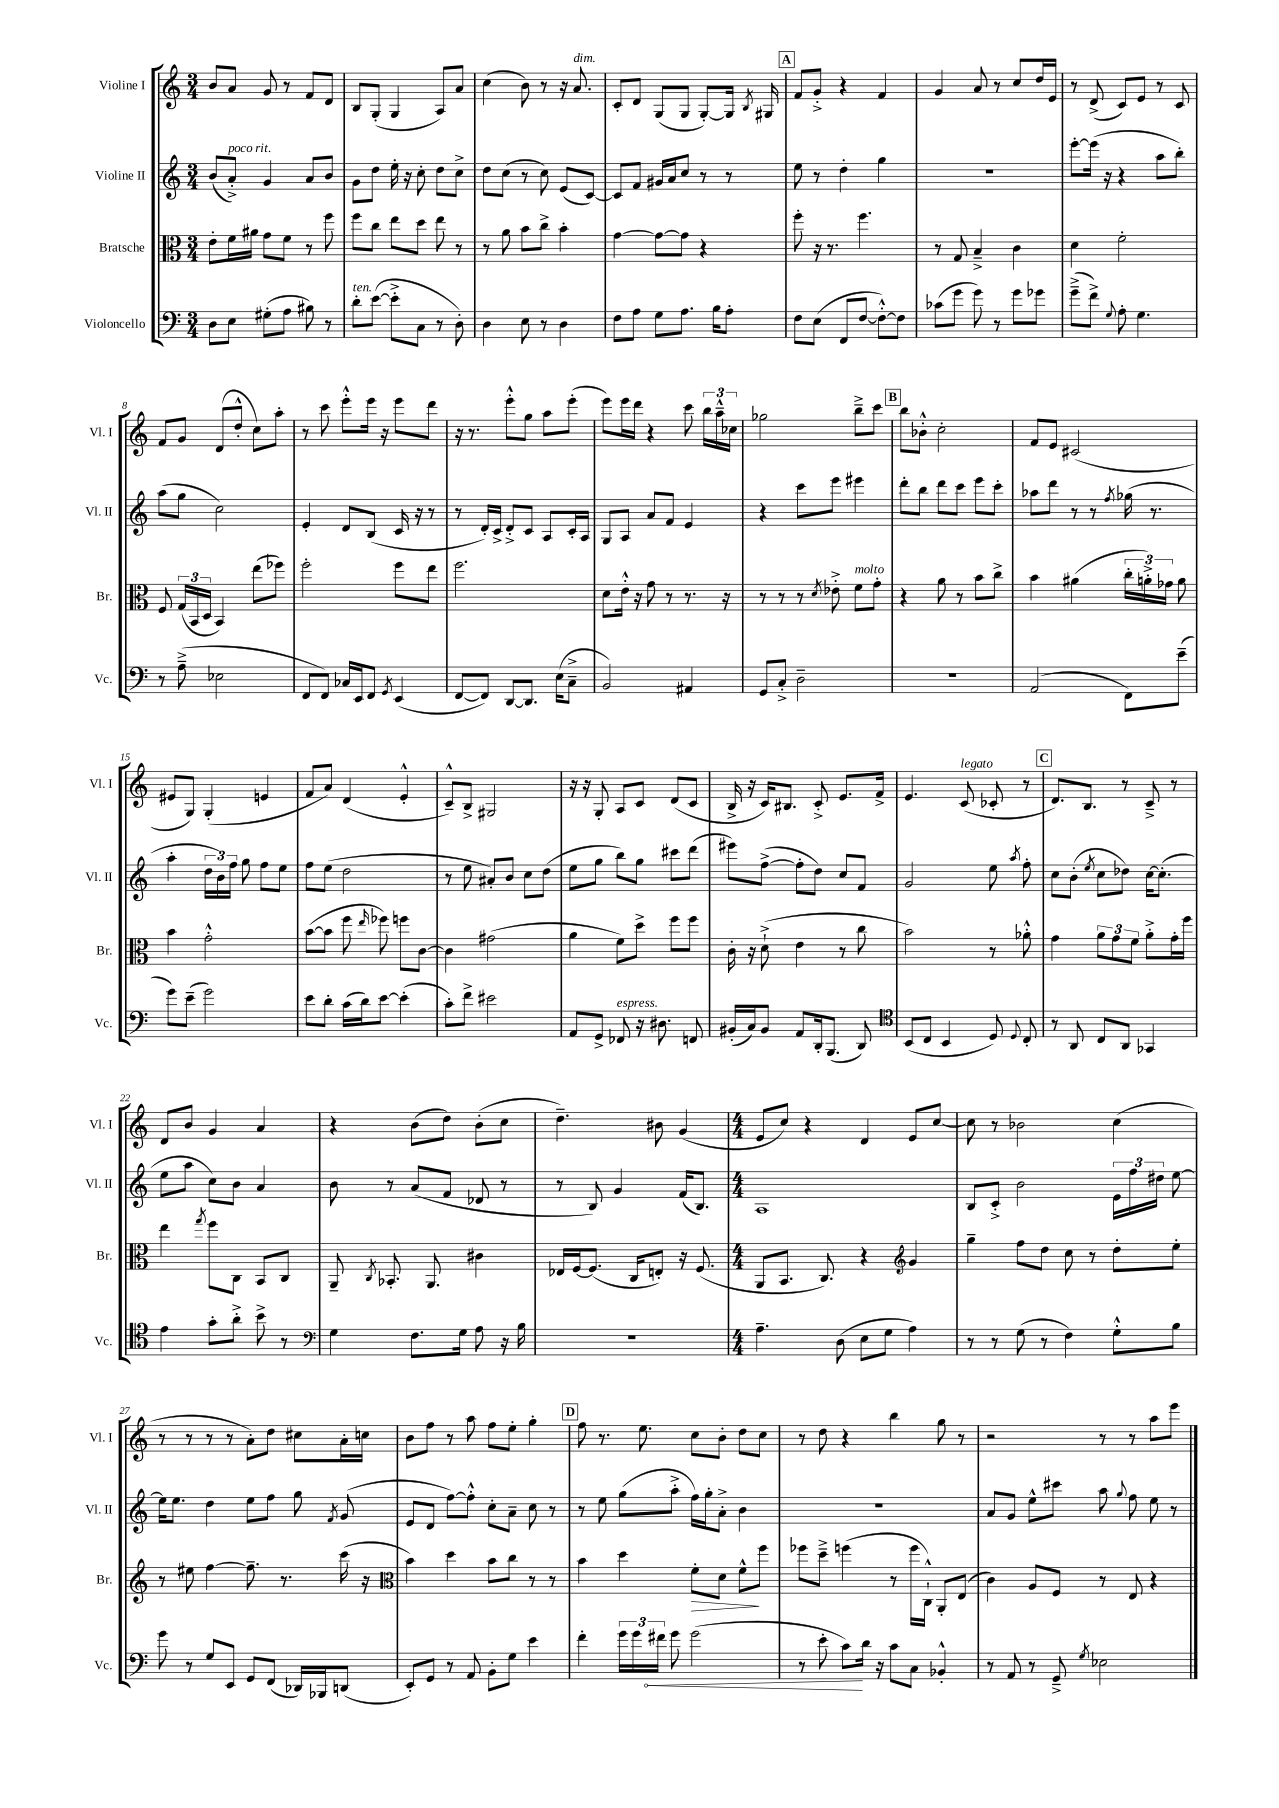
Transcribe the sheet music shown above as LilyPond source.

<<
\new StaffGroup <<
\new Staff = "s0" \with { instrumentName = "Violine I" shortInstrumentName = "Vl. I" } {
    \clef treble \key c \major \numericTimeSignature \time 3/4
    \autoBeamOff b'8[ a'8] g'8 r8 f'8[ d'8] |
    b8[ g8]-.( g4 a8[) a'8] |
    c''4( b'8) r8 r16 a'8.^\markup { \italic "dim." } |
    c'8[-. d'8] g8[( g8] g8[~-.) g16] \acciaccatura { b8 } gis16 |
    \mark \markup { \box "A" } f'8[ g'8]-.-> r4 f'4 |
    g'4 a'8 r8 c''8[ d''16 e'16] |
    r8 d'8->( c'8[) e'8] r8 c'8 |
    f'8[ g'8] d'8[( d''8]-.-^ c''8[) a''8]-. |
    r8 c'''8 e'''8[-.-^ e'''16] r16 e'''8[ d'''8] |
    r16 r8. e'''8[-.-^ g''8] a''8[ e'''8]-.( |
    e'''8[) e'''16 d'''16] r4 c'''8 \tuplet 3/2 { b''16[ a''16---^ ces''16] } |
    ges''2 b''8[---> c'''8] |
    \mark \markup { \box "B" } b''8[ bes'8]-.-^ c''2-. |
    f'8[ e'8] cis'2( |
    eis'8[ g8]) g4-.( e'4 |
    f'8[ a'8]) d'4( e'4-.-^ |
    c'8[---^) b8]-> gis2 |
    r16 r16 g8-. a8[ c'8] d'8[( c'8] |
    b16-> r16 c'16[) bis8.] c'8-.-> e'8.[ f'16]-> |
    e'4. c'8^\markup { \italic "legato" }( ces'8-. r8 |
    \mark \markup { \box "C" } d'8.[) b8.] r8 c'8---> r8 |
    d'8[ b'8] g'4 a'4 |
    r4 b'8[( d''8]) b'8[-.( c''8] |
    d''4.--) bis'8 g'4( |
    \numericTimeSignature \time 4/4 e'8[ c''8]) r4 d'4 e'8[ c''8]~ |
    c''8 r8 bes'2 c''4( |
    r8 r8 r8 r8 a'8[-.) d''8] cis''8[ a'16-. c''16] |
    b'8[ f''8] r8 a''8 f''8[ e''8]-. g''4-. |
    \mark \markup { \box "D" } f''8 r8. e''8. c''8[ b'8]-. d''8[ c''8] |
    r8 d''8 r4 b''4 g''8 r8 |
    r2 r8 r8 a''8[ e'''8] \bar "|." |
}
\new Staff = "s1" \with { instrumentName = "Violine II" shortInstrumentName = "Vl. II" } {
    \clef treble \key c \major \numericTimeSignature \time 3/4
    \autoBeamOff b'8[( a'8]-.->^\markup { \italic "poco rit." }) g'4 a'8[ b'8] |
    g'8[ d''8] e''16-. r16 c''8-. d''8[ c''8]-> |
    d''8[ c''8]( r8 c''8) e'8[( c'8]~) |
    c'8[ f'8] gis'16[ a'16 c''8] r8 r8 |
    \mark \markup { \box "A" } e''8 r8 d''4-. g''4 |
    R2. |
    e'''8[~-. e'''16]( r16 r4 a''8[ b''8]-.) |
    a''8[( g''8] c''2) |
    e'4-. d'8[ b8]( c'16 r16 r8 |
    r8 d'16[-.) c'16]-> d'8[-.-> c'8] a8[ c'16-. a16] |
    g8[ a8] a'8[ f'8] e'4 |
    r4 c'''8[ e'''8] eis'''4 |
    \mark \markup { \box "B" } d'''8[-. b''8] d'''8[ c'''8] e'''8[ c'''8]-. |
    aes''8[ d'''8] r8 r8 \acciaccatura { f''8 } ges''16( r8. |
    a''4-. \tuplet 3/2 { d''16[ b'16) f''16] } g''8 f''8[ e''8] |
    f''8[ e''8]( d''2 |
    r8 e''8 ais'8[-.) b'8] c''8[ d''8]( |
    e''8[ g''8] b''8[) g''8] cis'''8[ d'''8]( |
    eis'''8[) f''8]~->( f''8[-. d''8]) c''8[ f'8] |
    g'2 e''8 \acciaccatura { a''8 } f''8-. |
    \mark \markup { \box "C" } c''8[ b'8]-.( \acciaccatura { e''8 } c''8[ des''8]) c''16[~ c''8.]-.( |
    e''8[ a''8] c''8[) b'8] a'4 |
    b'8 r8 a'8[( f'8] des'8 r8 |
    r8 b8) g'4 f'16[( b8.]) |
    \numericTimeSignature \time 4/4 a1 |
    b8[ c'8]-.-> b'2 \tuplet 3/2 { e'16[ f''16 dis''16] } e''8~ |
    e''16[ e''8.] d''4 e''8[ f''8] g''8 \acciaccatura { f'8 } g'8( |
    e'8[ d'8] f''8[~) f''8]-.-^ c''8[-. a'8]-- c''8 r8 |
    \mark \markup { \box "D" } r8 e''8 g''8[( a''8]-.-> f''16[) g''16-. a'8]-.-> b'4 |
    R1 |
    a'8[ g'8] e''8[-^ cis'''8] a''8 \appoggiatura { g''8 } f''8 e''8 r8 \bar "|." |
}
\new Staff = "s2" \with { instrumentName = "Bratsche" shortInstrumentName = "Br." } {
    \clef alto \key c \major \numericTimeSignature \time 3/4
    \autoBeamOff e'8[-. f'16 ais'16] g'8[ f'8] r8 f''8 |
    f''8[ c''8] e''8[ d''8] e''8 r8 |
    r8 a'8 b'8[ c''8]-> b'4-. |
    g'4~ g'8[~ g'8] r4 |
    \mark \markup { \box "A" } f''8-. r16 r8. f''4. |
    r8 g8 b4---> c'4 |
    d'4 f'2-. |
    f8 \tuplet 3/2 { g16[( b,16 d16] } b,4) e''8[( fes''8]) |
    f''2-. f''8[ e''8] |
    f''2. |
    d'8[ e'16]-.-^ r16 g'8 r8 r8. r16 |
    r8 r8 r8 \acciaccatura { d'8 } ees'8-.-> f'8[^\markup { \italic "molto" } g'8]-. |
    \mark \markup { \box "B" } r4 a'8 r8 b'8[ c''8]-> |
    b'4 ais'4( \tuplet 3/2 { c''16[-. a'16-.->) ges'16] } a'8 |
    b'4 g'2-.-^ |
    b'8[~( b'8] f''8 \grace { e''16 } fes''8) f''8[ c'8]~ |
    c'4 gis'2( |
    a'4 f'8[) d''8]-> f''8[ f''8] |
    c'16-. r16 d'8-!->( e'4 r8 c''8 |
    b'2) r8 aes'8-.-^ |
    \mark \markup { \box "C" } g'4 \tuplet 3/2 { a'8[ g'8 f'8] } a'8[-.-> g'16-. f''16] |
    e''4 \acciaccatura { g''8 } f''8[ c8] b,8[ c8] |
    a,8-- \acciaccatura { c8 } bes,8.-. a,8. cis'4 |
    ees16[ f16~ f8.]( c16[ e8]-.) r16 f8.( |
    \numericTimeSignature \time 4/4 a,8[ b,8.] c8.) r4 \clef treble g'4 |
    g''4-- f''8[ d''8] c''8 r8 d''8[-. e''8]-. |
    r8 eis''8 f''4~ f''8.-- r8. c'''16( r16 |
    \clef alto b'4) d''4 b'8[ c''8] r8 r8 |
    \mark \markup { \box "D" } b'4 d''4 f'8[-.\> d'8] f'8[-^\! f''8] |
    fes''8[ d''8]---> f''4( r8 f''16[ c16]-!-^) a,8[-. e8]( |
    c'4) a8[ f8] r8 e8 r4 \bar "|." |
}
\new Staff = "s3" \with { instrumentName = "Violoncello" shortInstrumentName = "Vc." } {
    \clef bass \key c \major \numericTimeSignature \time 3/4
    \autoBeamOff d8[ e8] gis8[-.( a8] bis8) r8 |
    d'8[-.^\markup { \italic "ten." } e'8]~( e'8[-.-> c8] r8 d8-.) |
    d4 e8 r8 d4 |
    f8[ a8] g8[ a8.] b16[ a8]-. |
    \mark \markup { \box "A" } f8[ e8]( f,8[ f8]~ f8[~-.-^) f8] |
    ces'8[( g'8] g'8) r8 g'8[ ges'8] |
    g'8[--->( f'8]->) \appoggiatura { g8 } a8-. g4. |
    r8 a8--->( ees2 |
    f,8[ f,8]) ces16[ e,16 f,8] \acciaccatura { g,8 } e,4( |
    f,8[~ f,8]) d,8[~ d,8.] e16[( c8]---> |
    b,2) ais,4 |
    g,8[ c8]-.-> d2-- |
    \mark \markup { \box "B" } R2. |
    a,2( f,8[) e'8]--( |
    g'8[) e'8]--( g'2) |
    e'8[ d'8]-. c'16[( d'16) e'8]~ e'4-.( |
    c'8[-.) f'8]-> eis'2 |
    a,8[ g,8]-> fes,8^\markup { \italic "espress." } r16 dis8. f,8 |
    bis,16[-.( c16) bis,8] a,8[ d,16-. b,,8.]( d,8) |
    \clef tenor b,8[( c8] b,4 d8) \appoggiatura { d8 } c8-. |
    \mark \markup { \box "C" } r8 a,8 c8[ a,8] ges,4 |
    e'4 g'8[-. a'8]-.-> b'8-> r8 |
    \clef bass g4 f8.[ g16] a8 r16 b16 |
    R2. |
    \numericTimeSignature \time 4/4 a4.-- d8( e8[ g8] a4) |
    r8 r8 g8( r8 f4) g8[-.-^ b8] |
    g'8 r8 g8[ e,8] g,8[ f,8]( des,16[) bes,,16 d,8]( |
    e,8[-.) g,8] r8 a,8 b,8[-. g8] e'4 |
    \mark \markup { \box "D" } f'4-. \tuplet 3/2 { g'16[ g'16 \once \override Hairpin.circled-tip = ##t fis'16]\< } g'8 g'2( |
    r8 e'8-. c'8[\!) d'16] r16 c'8[ c8] bes,4-.-^ |
    r8 a,8 r8 g,8---> \acciaccatura { g8 } ees2 \bar "|." |
}
>>
>>
